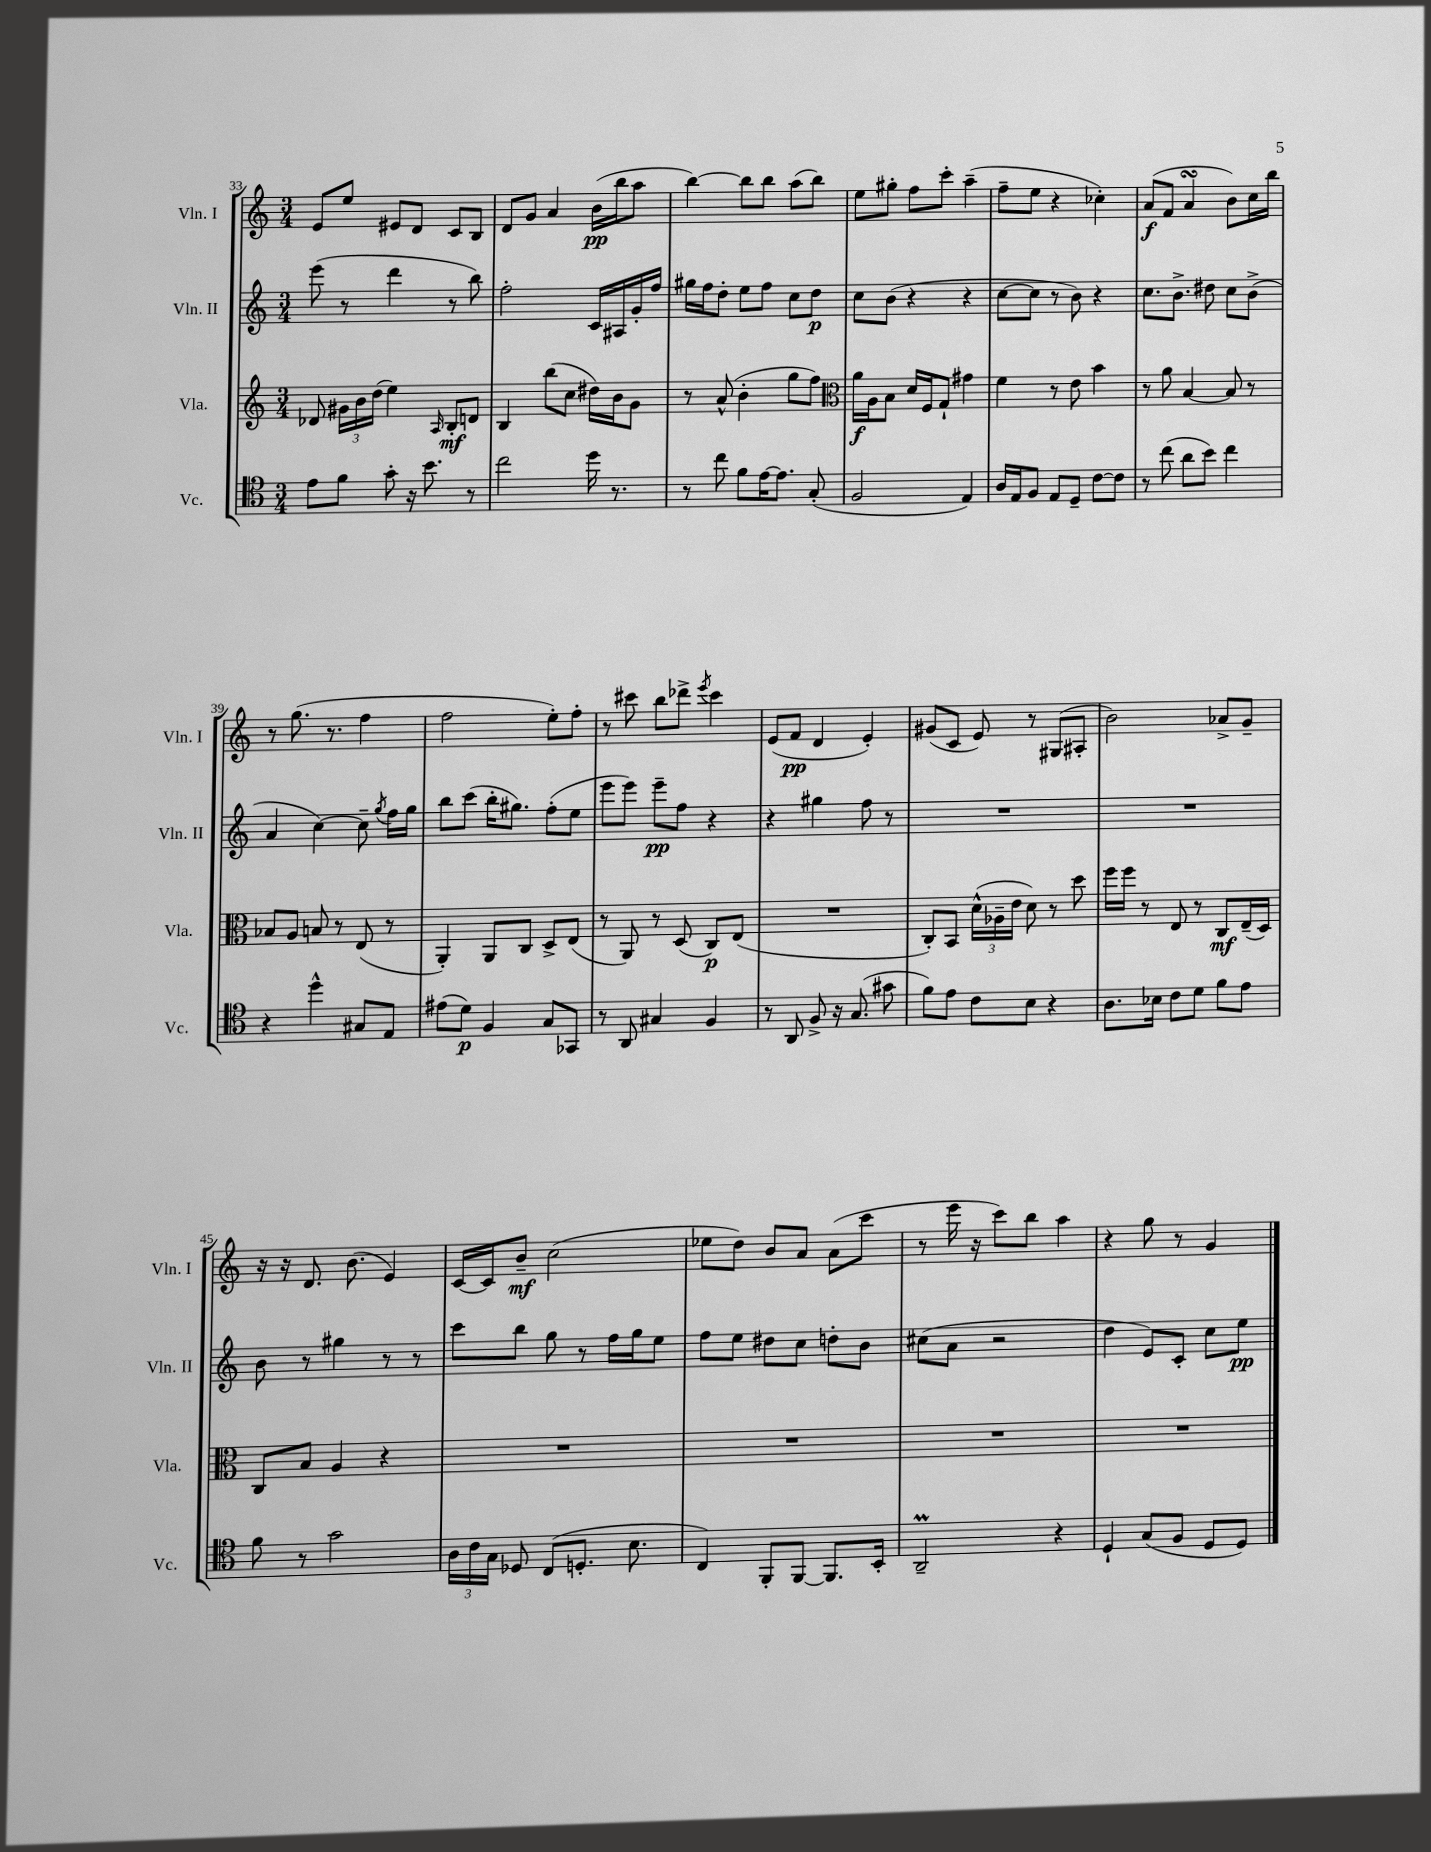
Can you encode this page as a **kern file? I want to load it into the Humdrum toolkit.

**kern	**kern	**kern	**kern
*staff4	*staff3	*staff2	*staff1
*clefC4	*clefG2	*clefG2	*clefG2
*k[]	*k[]	*k[]	*k[]
*M3/4	*M3/4	*M3/4	*M3/4
8e	8d-	(8eee	8e
8f	24g#	8r	8ee
.	24b	.	.
.	(24dd	.	.
8g'	4ee)	4ddd	8e#
16r	.	.	8d
8.b	.	.	.
.	16qqA	.	.
.	8B'	8r	8c
8r	8d	8bb)	8B
=	=	=	=
2cc	4B	2ff'	8d
.	.	.	8g
.	(8bb	.	4a
.	8cc	.	.
16dd	16dd#)	16c	(16b
8.r	16b	16A#	16bb
.	8g	16g'	8aa
.	.	16ff	.
=	=	=	=
8r	8r	16gg#	[4bb)
.	.	16ff	.
8cc	(8a^^	8dd'	.
8f	4b'	8ee	8bb]
[16e	.	8ff	8bb
8.e]	.	.	.
.	8gg	8cc	(8aa
(8G'	8ff)	8dd	8bb)
=	=	=	=
*	*clefC3	*	*
2F	16a	8cc	8ee
.	16A	.	.
.	8B	(8b	8gg#'
.	16d	4r	8ff
.	16F	.	.
.	8G`	.	8ccc'
4E)	4g#	4r	(4aa~
=	=	=	=
16A	4f	[8cc	8ff~
16E	.	.	.
8F	.	8cc]	8ee
8E	8r	8r	4r
8D~	8e	8b)	.
[8c	4b	4r	4cc-')
8c]	.	.	.
=	=	=	=
8r	8r	8.cc	(8a
(8cc	8a	.	8f
.	.	8.b^	.
8a	[4B	.	4a
8b)	.	8dd#	.
4cc	8B]	8cc	8b)
.	8r	(8b^	16cc
.	.	.	16bb
=	=	=	=
4r	8B-	4a	8r
.	8A	.	(8.gg
4dd^^	8B	[4cc)	.
.	.	.	8.r
.	8r	.	.
8G#	(8E	8cc~]	4ff
.	.	8qgg	.
8E	8r	16ff	.
.	.	16gg	.
=	=	=	=
(8e#	4AA')	8bb	2ff
8d)	.	(8ccc	.
4F	8AA	16bb'	.
.	.	8.gg#)	.
.	8C	.	.
8G	8D^	(8ff'	8ee')
8GG-	(8E	8ee	8ff'
=	=	=	=
8r	8r	8eee	8r
8AA	8AA)	8eee)	8ccc#
4G#	8r	8eee~	8bb
.	(8D	8ff	8ddd-^
.	.	.	8qeee
4F	8C)	4r	4ccc#
.	(8E	.	.
=	=	=	=
8r	2.r	4r	(8e
8AA	.	.	8f
8F^	.	4gg#	4d
16r	.	.	.
(8.G	.	.	.
.	.	8ff	4e')
8g#	.	8r	.
=	=	=	=
8f)	8C')	2.r	(8g#
8e	8BB	.	8c
8c	(24d^^	.	8e)
.	24A-~	.	.
.	24e	.	.
8B	8d)	.	8r
4r	8r	.	(8G#
.	8dd	.	8A#'
=	=	=	=
8.A	16ff	2.r	2b)
.	16ff	.	.
.	8r	.	.
16B-	.	.	.
8c	8E	.	.
8d	8r	.	.
8f	8C	.	8a-^
8e	(16E~	.	8g~
.	16D)	.	.
=	=	=	=
8f	8C	8b	16r
.	.	.	16r
8r	8B	8r	8.d
2g	4A	4gg#	.
.	.	.	(8.b
.	4r	8r	4e)
.	.	8r	.
=	=	=	=
24A	2.r	8ccc	[16c
24c	.	.	.
.	.	.	16c]
24G	.	.	.
8D-	.	8bb	8b~
(8C	.	8gg	(2cc
8.D'	.	8r	.
.	.	16ff	.
8.B	.	16gg	.
.	.	8ee	.
=	=	=	=
4C)	2.r	8ff	8ee-
.	.	8ee	8dd)
8FF'	.	8dd#	8b
[8FF	.	8cc	8a
8.FF]	.	8dd'	(8a
.	.	8b	8ccc
16BB'	.	.	.
=	=	=	=
2AA~	2.r	(8cc#	8r
.	.	8a	16eee
.	.	.	16r
.	.	2r	8ccc)
.	.	.	8bb
4r	.	.	4aa
=	=	=	=
4D`	2.r	4dd	4r
(8G	.	8e)	8gg
8F	.	8c'	8r
8D	.	8cc	4g
8D)	.	8ee	.
==	==	==	==
*-	*-	*-	*-
